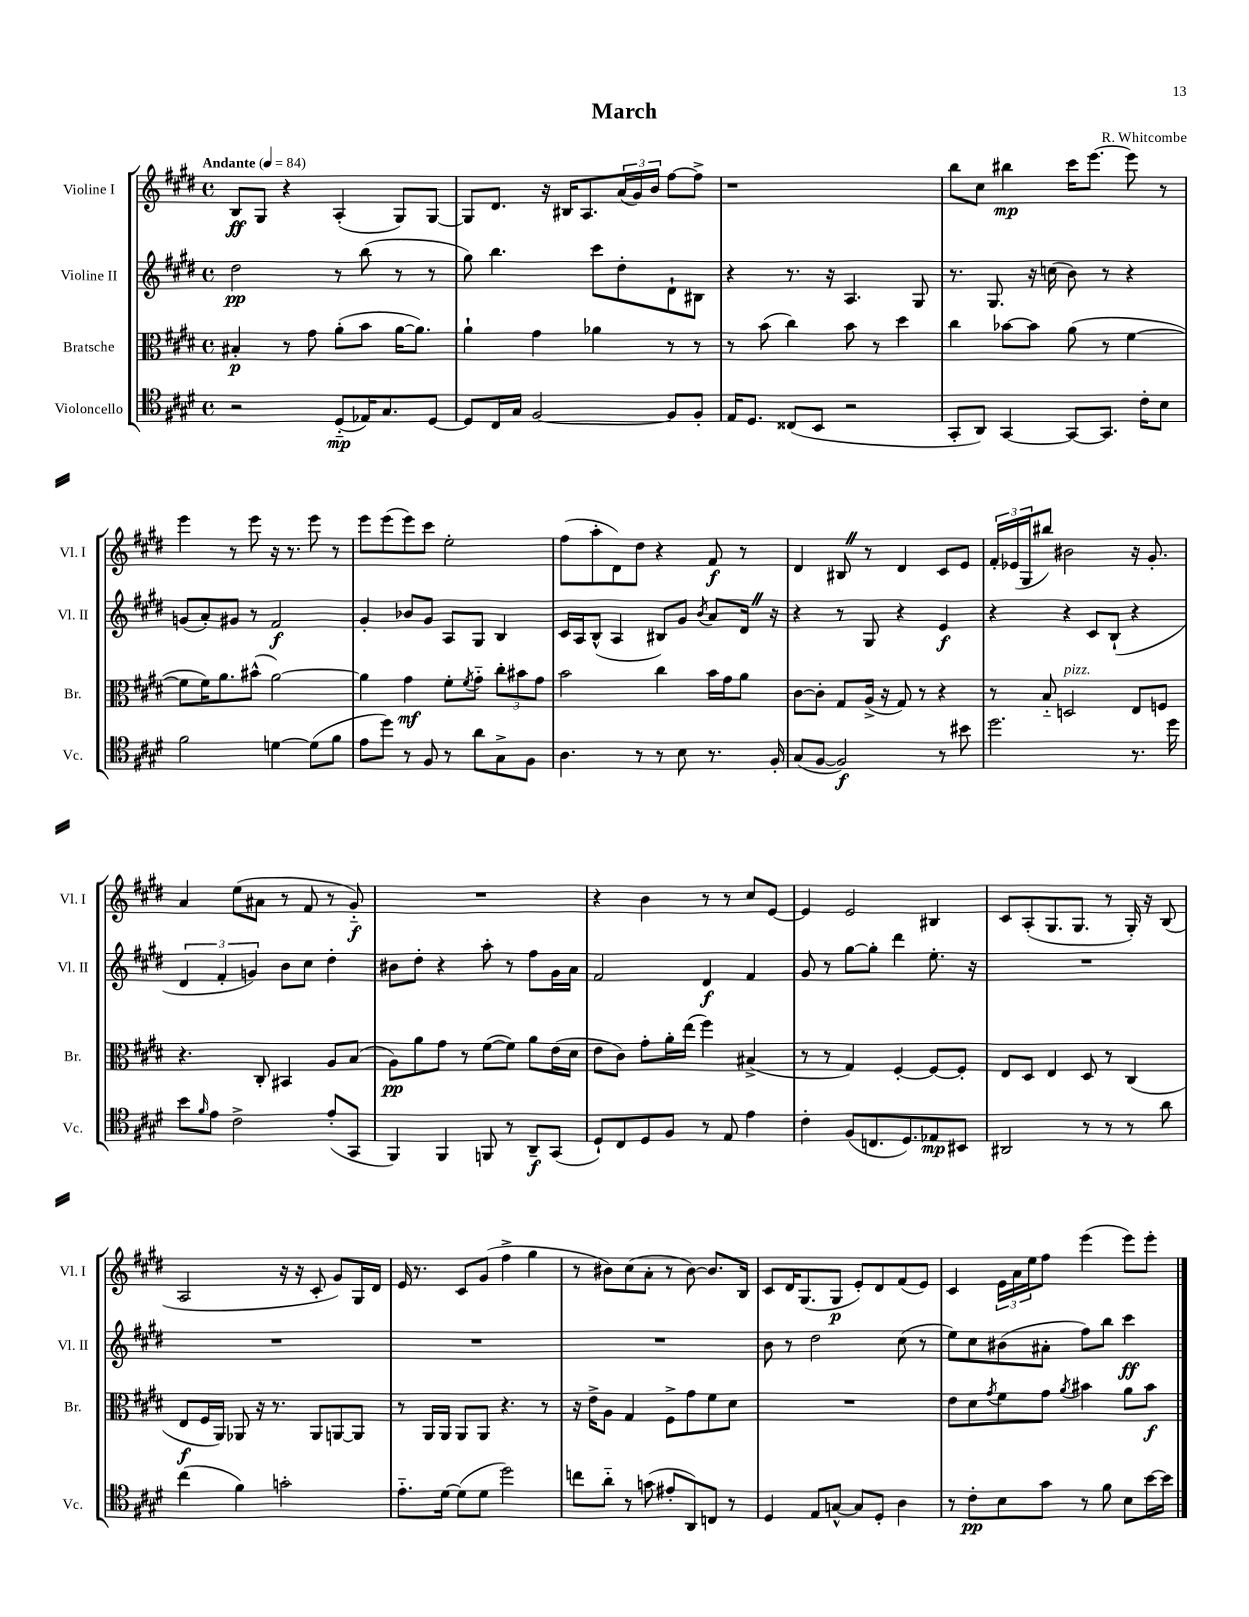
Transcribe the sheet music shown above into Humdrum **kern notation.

**kern	**dynam	**kern	**dynam	**kern	**dynam	**kern	**dynam
*part4	*part4	*part3	*part3	*part2	*part2	*part1	*part1
*staff4	*staff4	*staff3	*staff3	*staff2	*staff2	*staff1	*staff1
*I"Violoncello	*	*I"Bratsche	*	*I"Violine II	*	*I"Violine I	*
*I'Vc.	*	*I'Br.	*	*I'Vl. II	*	*I'Vl. I	*
*clefC4	*	*clefC3	*	*clefG2	*	*clefG2	*
*k[f#c#g#d#]	*	*k[f#c#g#d#]	*	*k[f#c#g#d#]	*	*k[f#c#g#d#]	*
*M4/4	*	*M4/4	*	*M4/4	*	*M4/4	*
*met(c)	*	*met(c)	*	*met(c)	*	*met(c)	*
*MM84	*	*MM84	*	*MM84	*	*MM84	*
=1	=1	=1	=1	=1	=1	=1	=1
!	!	!	!	!	!	!LO:TX:a:B:t=Andante	!
2r	.	4B#X'/	p	2dd#\	pp	8B/L	ff
.	.	.	.	.	.	8G#/J	.
.	.	8r	.	.	.	4r	.
.	.	8g#\	.	.	.	.	.
(8D#/L	mp	(8a'\L	.	8r	.	(4A'/	.
16E-X/K)	.	8b\J	.	(8bb\	.	.	.
8.G#/	.	.	.	.	.	.	.
.	.	[16a\KL	.	8r	.	8G#/L)	.
.	.	8.a\J])	.	.	.	.	.
[8D#/J	.	.	.	8r	.	[8G#/J	.
=2	=2	=2	=2	=2	=2	=2	=2
8D#/L]	.	4a`\	.	8gg#\)	.	8G#/L]	.
16C#/L	.	.	.	4.bb\	.	8.d#/J	.
16G#/JJ	.	.	.	.	.	.	.
[2F#/	.	4g#\	.	.	.	.	.
.	.	.	.	.	.	16r	.
.	.	.	.	.	.	16B#X/KL	.
.	.	.	.	.	.	8.A/	.
.	.	4a-X\	.	8ccc#\L	.	.	.
.	.	.	.	8dd#'\	.	(24a/L	.
.	.	.	.	.	.	24g#/)	.
.	.	.	.	.	.	24b/JJ	.
8F#/L]	.	8r	.	8d#`\	.	[8ff#\L	.
8F#'/J	.	8r	.	8B#X\J	.	8ff#^\J]	.
=3	=3	=3	=3	=3	=3	=3	=3
16E/KL	.	8r	.	4r	.	1r	.
8.D#/J	.	.	.	.	.	.	.
.	.	(8b\	.	.	.	.	.
(8C##X/L	.	4cc#\)	.	8.r	.	.	.
8BB/J	.	.	.	.	.	.	.
.	.	.	.	16r	.	.	.
2r	.	8b\	.	4.A/	.	.	.
.	.	8r	.	.	.	.	.
.	.	4dd#\	.	.	.	.	.
.	.	.	.	8G#/	.	.	.
=4	=4	=4	=4	=4	=4	=4	=4
8GG#'/L	.	4cc#\	.	8.r	.	8bb\L	.
8AA/J)	.	.	.	.	.	8cc#\J	.
.	.	.	.	8.G#/	.	.	.
[4GG#/	.	[8b-X\L	.	.	.	4bb#X\	mp
.	.	8b-\J]	.	16r	.	.	.
.	.	.	.	(16ccn\	.	.	.
8GG#/L_	.	(8a\	.	8b\)	.	16ccc#\KL	.
.	.	.	.	.	.	[8.eee\J	.
8.GG#/J]	.	8r	.	8r	.	.	.
.	.	[4f#\	.	4r	.	8eee\]	.
16c#'\KL	.	.	.	.	.	.	.
8B\J	.	.	.	.	.	8r	.
!!LO:LB:g=z
=5	=5	=5	=5	=5	=5	=5	=5
2f#\	.	8f#\L]	.	(8gn/L	.	4eee\	.
.	.	16f#\K)	.	8a'/)	.	.	.
.	.	8.a\	.	.	.	.	.
.	.	.	.	8g#X/J	.	8r	.
.	.	(8b#X^^\J	.	8r	.	8eee\	.
[4dn\	.	[2a\)	.	2f#/	f	16r	.
.	.	.	.	.	.	8.r	.
(8d\L]	.	.	.	.	.	8eee\	.
8f#\J	.	.	.	.	.	8r	.
=6	=6	=6	=6	=6	=6	=6	=6
8e\L	.	4a\]	.	4g#'/	.	8eee\L	.
8dd#\J)	.	.	.	.	.	(8eee\	.
8r	.	4g#\	mf	8b-X/L	.	8eee\)	.
8F#/	.	.	.	8g#/J	.	8ccc#\J	.
8r	.	8f#'\L	.	8A/L	.	2ee'\	.
.	.	8qf#/	.	.	.	.	.
8a\L	.	8g#\J	.	8G#/J	.	.	.
8G#^\	.	12cc#'\L	.	4B/	.	.	.
.	.	12b#X\	.	.	.	.	.
8F#\J	.	.	.	.	.	.	.
.	.	12g#\J	.	.	.	.	.
=7	=7	=7	=7	=7	=7	=7	=7
4.A\	.	2b\	.	16c#/LL	.	(8ff#\L	.
.	.	.	.	16A/J	.	.	.
.	.	.	.	(8B^^/J	.	8aa'\	.
.	.	.	.	4A/	.	8d#\)	.
8r	.	.	.	.	.	8dd#\J	.
8r	.	4cc#\	.	8B#X/L)	.	4r	.
8B\	.	.	.	8g#/J	.	.	.
.	.	.	.	8qb/	.	.	.
8.r	.	16b\LL	.	8a/L	.	8f#/	f
.	.	16g#\J	.	.	.	.	.
.	.	8a\J	.	16d#Z/Jk	.	8r	.
16F#'/	.	.	.	16r	.	.	.
=8	=8	=8	=8	=8	=8	=8	=8
(8G#/L	.	[8c#\L	.	4r	.	4d#/	.
[8F#/J	.	8c#'\J]	.	.	.	.	.
2F#/])	f	8G#/L	.	8r	.	8B#XZ/	.
.	.	(16A^/Jk	.	8G#/	.	8r	.
.	.	16r	.	.	.	.	.
.	.	8G#/)	.	4r	.	4d#/	.
.	.	8r	.	.	.	.	.
8r	.	4r	.	4e/	f	8c#/L	.
8b#X\	.	.	.	.	.	8e/J	.
=9	=9	=9	=9	=9	=9	=9	=9
2.dd#\	.	8r	.	4r	.	24f#'/LL	.
.	.	.	.	.	.	(24e-X/	.
.	.	.	.	.	.	24G#/J	.
.	.	8B/	.	.	.	8bb#X/J)	.
!	!	!LO:TX:a:i:t=pizz.	!	!	!	!	!
.	.	2Dn/	.	4r	.	2b#X\	.
.	.	.	.	8c#/L	.	.	.
.	.	.	.	(8B`/J	.	.	.
8.r	.	8E/L	.	4r	.	16r	.
.	.	.	.	.	.	8.g#'/	.
.	.	8Fn/J	.	.	.	.	.
16dd#\	.	.	.	.	.	.	.
!!LO:LB:g=z
=10	=10	=10	=10	=10	=10	=10	=10
8b\L	.	4.r	.	6d#/	.	4a/	.
16qqf#/	.	.	.	.	.	.	.
8e\J	.	.	.	.	.	.	.
.	.	.	.	6f#'/	.	.	.
2c#^\	.	.	.	.	.	(8ee\L	.
.	.	.	.	6gn/)	.	.	.
.	.	8C#'/	.	.	.	8a#X\J	.
.	.	4BB#X/	.	8b\L	.	8r	.
.	.	.	.	8cc#\J	.	8f#/	.
(8e'/L	.	8A/L	.	4dd#'\	.	8r	.
8GG#/J	.	(8B/J	.	.	.	8g#/)	f
=11	=11	=11	=11	=11	=11	=11	=11
4FF#/)	.	8A\L)	pp	8b#X\L	.	1r	.
.	.	8a\	.	8dd#'\J	.	.	.
4FF#/	.	8g#\J	.	4r	.	.	.
.	.	8r	.	.	.	.	.
8FFn/	.	([8f#\L	.	8aa'\	.	.	.
8r	.	8f#\J])	.	8r	.	.	.
8AA~/L	f	8a\L	.	8ff#\L	.	.	.
(8GG#/J	.	(16e\L	.	16g#\L	.	.	.
.	.	16d#\JJ	.	16a\JJ	.	.	.
=12	=12	=12	=12	=12	=12	=12	=12
8D#`/L)	.	8e\L	.	2f#/	.	4r	.
8C#/	.	8c#\J)	.	.	.	.	.
8D#/	.	8g#'\L	.	.	.	4b\	.
8F#/J	.	16a'\L	.	.	.	.	.
.	.	(16ee\JJ	.	.	.	.	.
8r	.	4ff#\)	.	4d#/	f	8r	.
8E/	.	.	.	.	.	8r	.
4e\	.	(4B#X^/	.	4f#/	.	8cc#/L	.
.	.	.	.	.	.	[8e/J	.
=13	=13	=13	=13	=13	=13	=13	=13
4c#'\	.	8r	.	8g#/	.	4e/]	.
.	.	8r	.	8r	.	.	.
(8F#/L	.	4G#/)	.	[8gg#\L	.	2e/	.
8.Cn/	.	.	.	8gg#'\J]	.	.	.
.	.	[4F#'/	.	4ddd#\	.	.	.
8.D#/)	.	.	.	.	.	.	.
8E-X/	mp	8F#/L_	.	8.ee'\	.	4B#X/	.
8BB#X/J	.	8F#'/J]	.	.	.	.	.
.	.	.	.	16r	.	.	.
=14	=14	=14	=14	=14	=14	=14	=14
2AA#X/	.	8E/L	.	1r	.	8c#/L	.
.	.	8D#/J	.	.	.	(8A'/	.
.	.	4E/	.	.	.	8.G#/	.
.	.	.	.	.	.	8.G#/J	.
8r	.	8D#/	.	.	.	.	.
8r	.	8r	.	.	.	8r	.
8r	.	(4C#/	.	.	.	16G#'/)	.
.	.	.	.	.	.	16r	.
8a\	.	.	.	.	.	(8B/	.
!!LO:LB:g=z
=15	=15	=15	=15	=15	=15	=15	=15
(4cc#\	.	8E/L	f	1r	.	2A/	.
.	.	16F#/L	.	.	.	.	.
.	.	16AA/JJ)	.	.	.	.	.
4f#\)	.	8AA-X/	.	.	.	.	.
.	.	16r	.	.	.	.	.
.	.	8.r	.	.	.	.	.
2gn'\	.	.	.	.	.	16r	.
.	.	.	.	.	.	16r	.
.	.	8AA-/L	.	.	.	8c#'/	.
.	.	[8AAn/	.	.	.	8g#/L)	.
.	.	8AA/J]	.	.	.	16G#/L	.
.	.	.	.	.	.	16d#/JJ	.
=16	=16	=16	=16	=16	=16	=16	=16
8.e\L	.	8r	.	1r	.	16e/	.
.	.	.	.	.	.	8.r	.
.	.	16AA/LL	.	.	.	.	.
[16d#\Jk	.	16AA/JJ	.	.	.	.	.
(8d#\L]	.	8AA/L	.	.	.	8c#/L	.
8d#\J	.	8AA/J	.	.	.	(8g#/J	.
2dd#\)	.	4.r	.	.	.	4ff#^\	.
.	.	.	.	.	.	4gg#\	.
.	.	8r	.	.	.	.	.
=17	=17	=17	=17	=17	=17	=17	=17
8ccn\L	.	16r	.	1r	.	8r	.
.	.	16e^\KL	.	.	.	.	.
8a\J	.	8A\J	.	.	.	8b#X\L)	.
8r	.	4G#/	.	.	.	(8cc#\	.
(8gn\	.	.	.	.	.	8a'\J	.
8e#X'/L	.	8F#^\L	.	.	.	8r	.
8AA/)	.	8g#\	.	.	.	[8b#\)	.
8Cn/J	.	8f#\	.	.	.	8.b#/L]	.
8r	.	8d#\J	.	.	.	.	.
.	.	.	.	.	.	16B/Jk	.
=18	=18	=18	=18	=18	=18	=18	=18
4D#/	.	1r	.	8b\	.	8c#/L	.
.	.	.	.	8r	.	16d#/K	.
.	.	.	.	.	.	(8.G#/	.
8E/L	.	.	.	2dd#\	.	.	.
[8Gn^^/J	.	.	.	.	.	8G#/J	p
8G/L]	.	.	.	.	.	8e'/L)	.
8D#'/J	.	.	.	.	.	8d#/	.
4A\	.	.	.	(8cc#\	.	(8f#/	.
.	.	.	.	8r	.	8e/J)	.
=19	=19	=19	=19	=19	=19	=19	=19
8r	.	8e\L	.	8ee\L)	.	4c#/	.
8c#'\L	pp	8d#\	.	8cc#\	.	.	.
.	.	8qg#/	.	.	.	.	.
8B\	.	8f#\	.	(8b#X\	.	24e\LL	.
.	.	.	.	.	.	24a\	.
.	.	.	.	.	.	24ee\J	.
8g#\J	.	8g#\J	.	8a#X'\J	.	8ff#\J	.
.	.	8qa/	.	.	.	.	.
8r	.	4b#X\	.	8ff#\L)	.	(4eee\	.
8f#\	.	.	.	8bb\J	.	.	.
8B\L	.	8a\L	.	4ccc#\	ff	8eee\L)	.
[16b\L	.	8b#\J	f	.	.	8eee'\J	.
16b\JJ]	.	.	.	.	.	.	.
==	==	==	==	==	==	==	==
*-	*-	*-	*-	*-	*-	*-	*-
